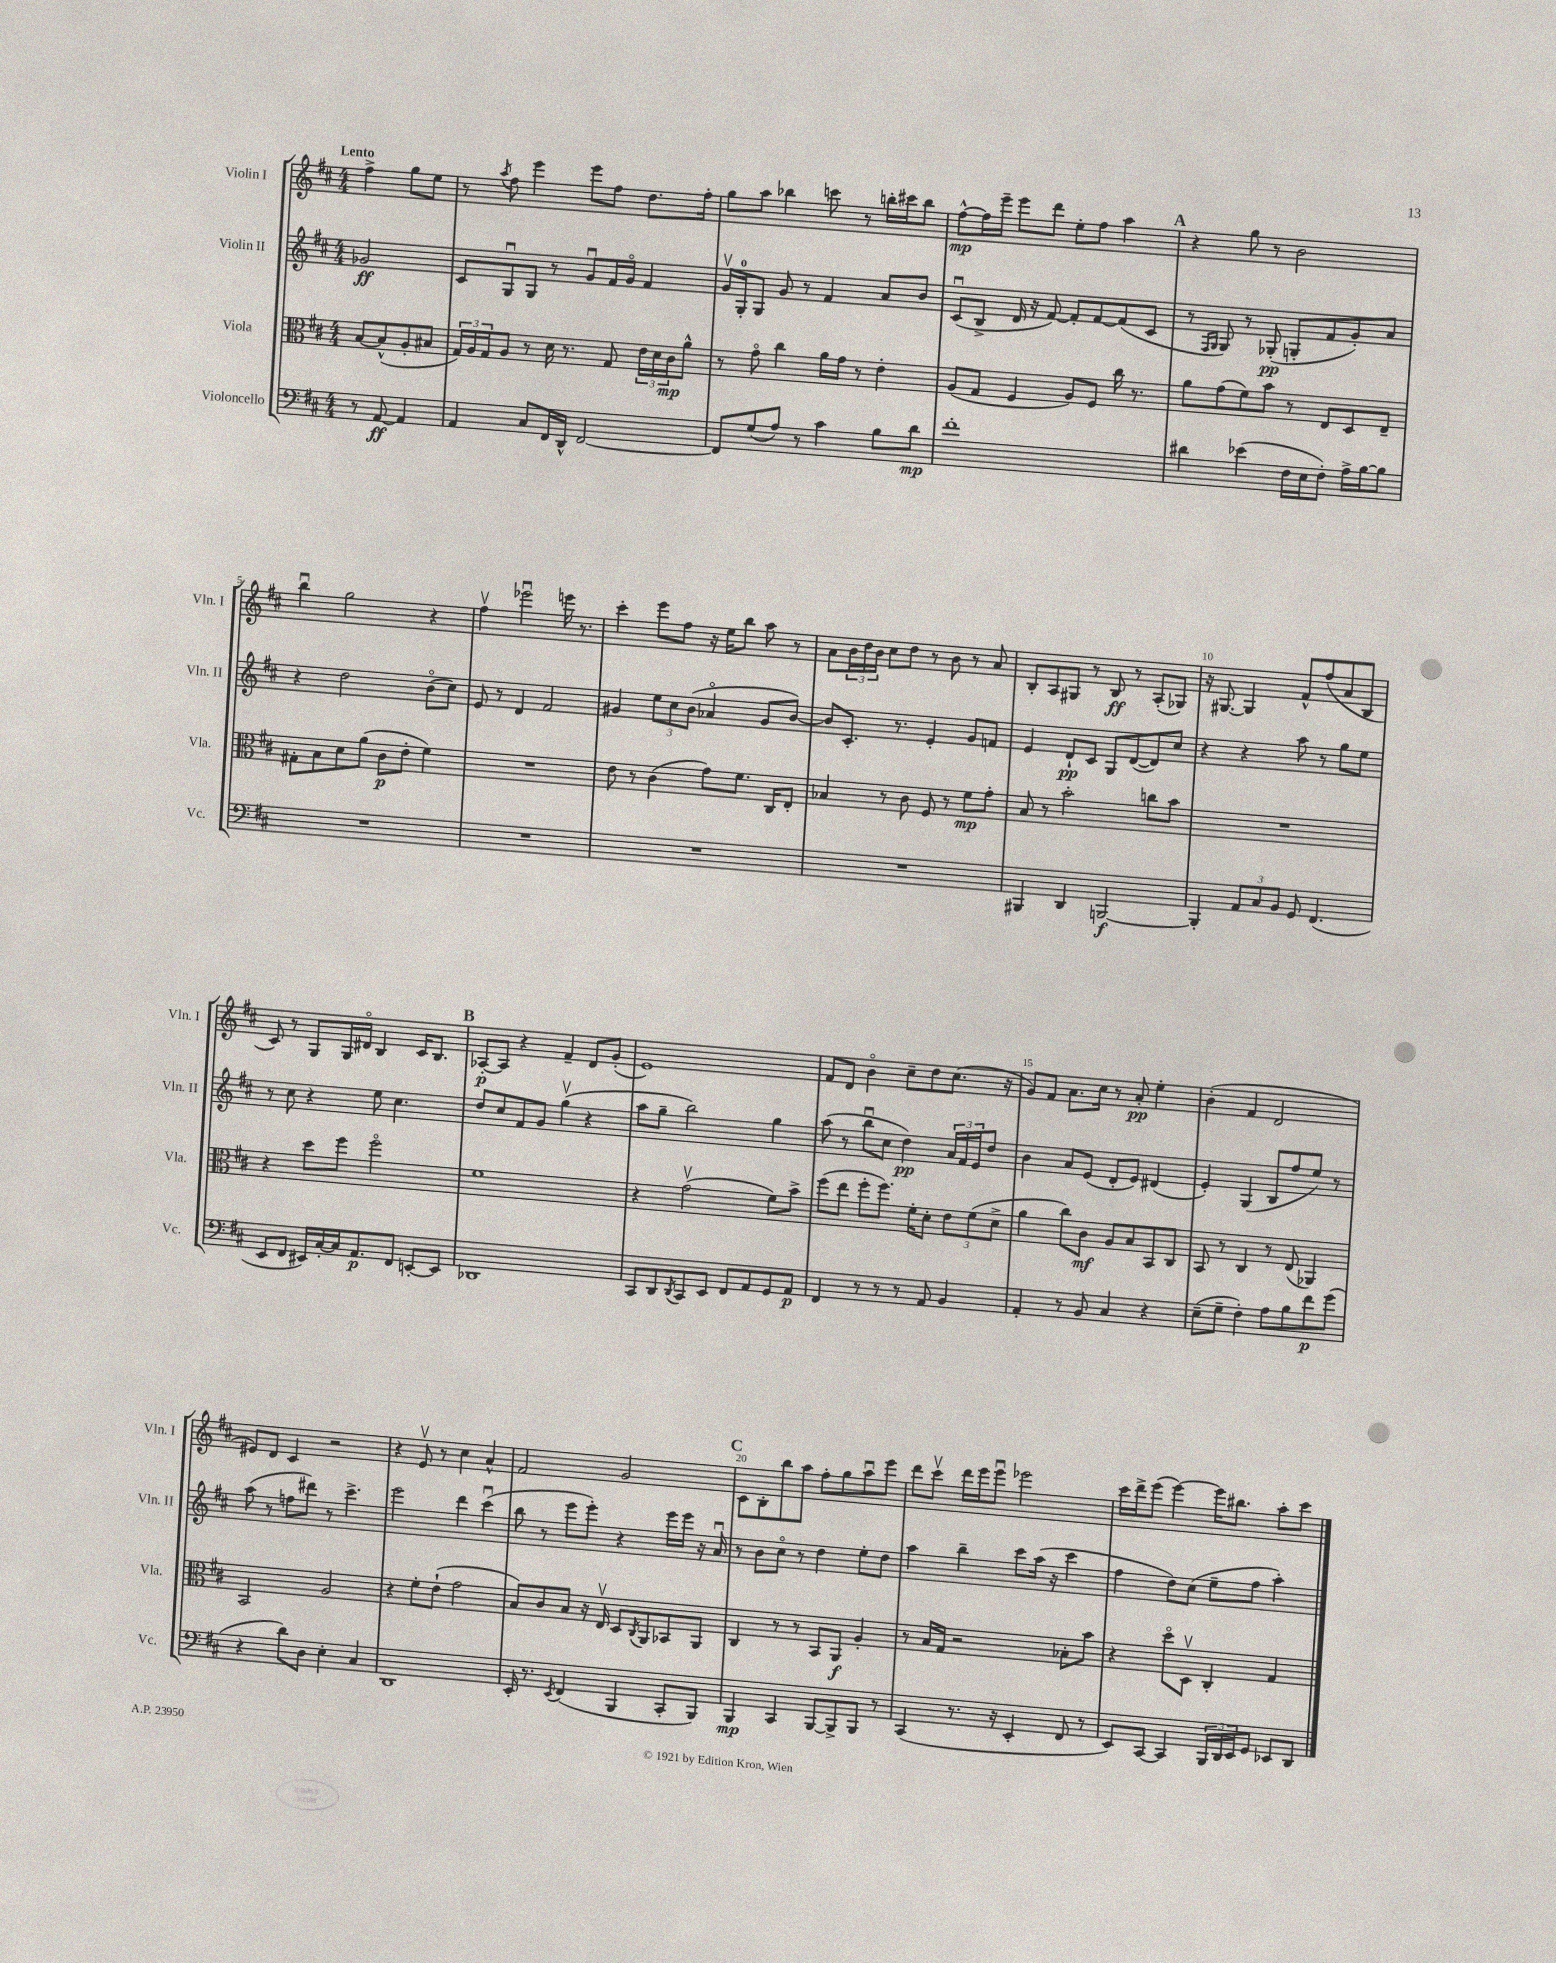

**kern	**dynam	**kern	**dynam	**kern	**dynam	**kern	**dynam
*part4	*part4	*part3	*part3	*part2	*part2	*part1	*part1
*staff4	*staff4	*staff3	*staff3	*staff2	*staff2	*staff1	*staff1
*I"Violoncello	*	*I"Viola	*	*I"Violin II	*	*I"Violin I	*
*I'Vc.	*	*I'Vla.	*	*I'Vln. II	*	*I'Vln. I	*
*clefF4	*	*clefC3	*	*clefG2	*	*clefG2	*
*k[f#c#]	*	*k[f#c#]	*	*k[f#c#]	*	*k[f#c#]	*
*M4/4	*	*M4/4	*	*M4/4	*	*M4/4	*
=	=	=	=	=	=	=	=
!	!	!	!	!	!	!LO:TX:a:B:t=Lento	!
8r	.	[8B/L	.	2g-X/	ff	4ff#^\	.
[8AA/	ff	(8B^^/]	.	.	.	.	.
4AA/]	.	8A'/	.	.	.	8gg\L	.
.	.	8B#X/J	.	.	.	8ee\J	.
=1	=1	=1	=1	=1	=1	=1	=1
4AA/	.	24G/LL)	.	8c#/L	.	8r	.
.	.	24A/	.	.	.	.	.
.	.	24G/J	.	.	.	.	.
.	.	.	.	.	.	8qaa/	.
.	.	8A/J	.	8Gu/	.	8ff#\	.
8C#/L	.	8r	.	8G/J	.	4eee\	.
16FF#/L	.	16d\	.	8r	.	.	.
16DD^^/JJ	.	8.r	.	.	.	.	.
[2FF#/	.	.	.	8gu/L	.	8eee\L	.
.	.	8G/	.	16f#/L	.	8ff#\J	.
.	.	.	.	16g/JJ	.	.	.
.	.	24e\LL	.	4f#/	.	8.dd\L	.
.	.	24d\	.	.	.	.	.
.	.	24c#\J	mp	.	.	.	.
.	.	8a^^\J	.	.	.	.	.
.	.	.	.	.	.	16ff#'\Jk	.
=2	=2	=2	=2	=2	=2	=2	=2
8FF#/L]	.	8r	.	16gv/LL	.	8gg\L	.
.	.	.	.	16G'/J	.	.	.
(8G/	.	8g\	.	8G/J	.	8aa\J	.
8A/J)	.	4cc#\	.	8g/	.	4bb-X\	.
8r	.	.	.	8r	.	.	.
4c#\	.	16a\LL	.	4f#/	.	8cccn\	.
.	.	16g\JJ	.	.	.	.	.
.	.	8r	.	.	.	8r	.
8B\L	.	4e'\	.	8a/L	.	16bbn'\LL	.
.	.	.	.	.	.	16ccc#X\J	.
8d\J	mp	.	.	8b/J	.	8bb\J	.
=3	=3	=3	=3	=3	=3	=3	=3
1f#'	.	(8A/L	.	(8c#u/L	.	[8ff#^^\L	mp
.	.	8G/J	.	8B^/J	.	16ff#\L]	.
.	.	.	.	.	.	16eee~\JJ	.
.	.	4F#/	.	16d/	.	8eee\L	.
.	.	.	.	16r	.	.	.
.	.	.	.	[8f#/)	.	8ddd\J	.
.	.	8A/L)	.	8f#'/L]	.	8ee'\L	.
.	.	8F#/J	.	[8f#/	.	8ff#\J	.
.	.	16cc#\	.	(8f#/]	.	4aa\	.
.	.	8.r	.	.	.	.	.
.	.	.	.	8c#/J	.	.	.
!!LO:REH:place=s1:t=A
=4	=4	=4	=4	=4	=4	=4	=4
4d#X\	.	8a\L	.	8r	.	4r	.
.	.	.	.	16qqF#/LL	.	.	.
.	.	.	.	16qqG/JJ	.	.	.
.	.	(8g\	.	8G/)	.	.	.
(4e-X\	.	8f#\)	.	8r	.	8gg\	.
.	.	8b\J	.	(8G-X'/	pp	8r	.
16F#\LL	.	8r	.	8Gn'/L	.	2b\	.
16E\J	.	.	.	.	.	.	.
8F#'\J)	.	8E/L	.	8f#/	.	.	.
16A^\LL	.	8D/	.	8g'/)	.	.	.
[16B\J	.	.	.	.	.	.	.
8B\J]	.	8E~/J	.	8a/J	.	.	.
!!LO:LB:g=z
=5	=5	=5	=5	=5	=5	=5	=5
1r	.	8G#X'\L	.	4r	.	4bbu\	.
.	.	8B\	.	.	.	.	.
.	.	8d\	.	2dd\	.	2gg\	.
.	.	(8a\J	.	.	.	.	.
.	.	8c#\L	p	.	.	.	.
.	.	8e'\J	.	.	.	.	.
.	.	4f#\)	.	(8b\L	.	4r	.
.	.	.	.	8cc#\J)	.	.	.
=6	=6	=6	=6	=6	=6	=6	=6
1r	.	1r	.	8e/	.	4ff#v\	.
.	.	.	.	8r	.	.	.
.	.	.	.	4d/	.	2eee-Xu\	.
.	.	.	.	2f#/	.	.	.
.	.	.	.	.	.	16eeen\	.
.	.	.	.	.	.	8.r	.
=7	=7	=7	=7	=7	=7	=7	=7
1r	.	8e\	.	4g#X/	.	4ccc#'\	.
.	.	8r	.	.	.	.	.
.	.	(4c#\	.	12ee\L	.	8eee\L	.
.	.	.	.	12cc#\	.	.	.
.	.	.	.	.	.	8ff#\J	.
.	.	.	.	(12b\J	.	.	.
.	.	8g\L)	.	4a-X/	.	16r	.
.	.	.	.	.	.	16ee\KL	.
.	.	8.f#\J	.	.	.	8bb\J	.
.	.	.	.	8g#/L	.	8aa\	.
.	.	16C#/KL	.	.	.	.	.
.	.	8E'/J	.	[8b/J)	.	8r	.
=8	=8	=8	=8	=8	=8	=8	=8
1r	.	4B-X/	.	8b/L]	.	8a\L	.
.	.	.	.	8.c#'/J	.	24b\L	.
.	.	.	.	.	.	24dd\	.
.	.	.	.	.	.	24b\JJ	.
.	.	8r	.	.	.	8cc#\L	.
.	.	.	.	8.r	.	.	.
.	.	8c#\	.	.	.	8dd\J	.
.	.	8F#/	.	4e'/	.	8r	.
.	.	8r	.	.	.	8b\	.
.	.	8f#\L	mp	8g/L	.	8r	.
.	.	8g'\J	.	8fn/J	.	8a/	.
=9	=9	=9	=9	=9	=9	=9	=9
4BBB#X/	.	8B/	.	4e/	.	8B'/L	.
.	.	8r	.	.	.	8A/	.
4DD/	.	2b'\	.	8d`/L	pp	8G#X/J	.
.	.	.	.	8c#/J	.	8r	.
[2BBBn/	f	.	.	8G/L	.	8B/	ff
.	.	.	.	([8d/	.	8r	.
.	.	8ccn\L	.	8d/])	.	(8A'/L	.
.	.	8b\J	.	8cc#/J	.	8G-X/J)	.
=10	=10	=10	=10	=10	=10	=10	=10
4BBB'/]	.	1r	.	4r	.	16r	.
.	.	.	.	.	.	[8.G#X/	.
12AA/L	.	.	.	4r	.	4G#/]	.
12C#/	.	.	.	.	.	.	.
12BB/J	.	.	.	.	.	.	.
8GG/	.	.	.	8aa\	.	8f#^^/L	.
(4.FF#/	.	.	.	8r	.	(8ff#/	.
.	.	.	.	8gg\L	.	8a/	.
.	.	.	.	8ee\J	.	8B/J	.
!!LO:LB:g=z
=11	=11	=11	=11	=11	=11	=11	=11
8EE/L	.	4r	.	8r	.	8c#/)	.
8FF#/J	.	.	.	8cc#\	.	8r	.
16EE#X/LL)	.	8dd\L	.	4r	.	8G/L	.
[16C#'/	.	.	.	.	.	.	.
16C#/J]	.	8ff#\J	.	.	.	16G/L	.
8.AA/	p	.	.	.	.	16d#X/JJ	.
.	.	2ff#\	.	8ee\	.	4B/	.
8FF#/J	.	.	.	4.cc#\	.	.	.
[8EEn'/L	.	.	.	.	.	16c#/KL	.
.	.	.	.	.	.	8.B/J	.
8EE/J]	.	.	.	.	.	.	.
!!LO:REH:place=s1:t=B
=12	=12	=12	=12	=12	=12	=12	=12
1DD-X	.	1f#	.	8dd/L	.	[8A-X'/L	p
.	.	.	.	8cc#/	.	8A-/J]	.
.	.	.	.	8f#/	.	4r	.
.	.	.	.	8g/J	.	.	.
.	.	.	.	(4ggv\	.	4f#~/	.
.	.	.	.	4r	.	8d/L	.
.	.	.	.	.	.	(8g'/J	.
=13	=13	=13	=13	=13	=13	=13	=13
8CC#/L	.	4r	.	8aa\L	.	1e)	.
8DD/	.	.	.	8gg~\J	.	.	.
8qDD/	.	.	.	.	.	.	.
8CC#/	.	(2gv\	.	2bb\)	.	.	.
8EE/J	.	.	.	.	.	.	.
8FF#/L	.	.	.	.	.	.	.
8AA/	.	.	.	.	.	.	.
8GG/	.	8f#\L)	.	4gg\	.	.	.
8AA/J	p	8b^\J	.	.	.	.	.
=14	=14	=14	=14	=14	=14	=14	=14
4FF#/	.	(8ff#\L	.	(8aa\	.	8f#/L	.
.	.	8ee\J	.	8r	.	8d/J	.
8r	.	8ff#'\L	.	8bbu\L	.	4b\	.
8r	.	8.ff#\J)	.	8cc#\J	.	.	.
8r	.	.	.	4dd\)	pp	8cc#~\L	.
.	.	16f#'\KL	.	.	.	.	.
8AA/	.	8d'\J	.	.	.	8dd\	.
4BB/	.	12e\L	.	24a/LL	.	(8.cc#\J	.
.	.	.	.	24f#/	.	.	.
.	.	(12f#\	.	24e/J	.	.	.
.	.	.	.	8dd/J	.	.	.
.	.	12d^\J	.	.	.	.	.
.	.	.	.	.	.	16r	.
=15	=15	=15	=15	=15	=15	=15	=15
4AA'/	.	4a\	.	4b\	.	8g/L)	.
.	.	.	.	.	.	8f#/J	.
8r	.	8cc#\L)	.	8a/L	.	8.a\L	.
8BB/	.	8c#\J	mf	(8e/J	.	.	.
.	.	.	.	.	.	16cc#\Jk	.
4C#/	.	8A/L	.	8d'/L	.	8r	.
.	.	8B/	.	8e/J)	.	8a'/	pp
4r	.	8BB/	.	(4d#X/	.	4ee'\	.
.	.	8C#/J	.	.	.	.	.
=16	=16	=16	=16	=16	=16	=16	=16
(8E~\L	.	8BB/	.	4e'/)	.	(4b'\	.
8G~\J	.	8r	.	.	.	.	.
4F#'\)	.	4C#/	.	(4G/	.	4f#/	.
8A\L	.	8r	.	8B/L	.	2d/	.
8B\	.	(8E/	.	8ff#/	.	.	.
8f#\	p	4AA-X/)	.	8ee/J)	.	.	.
(8g\J	.	.	.	8r	.	.	.
!!LO:LB:g=z
=17	=17	=17	=17	=17	=17	=17	=17
4r	.	2BB/	.	(8aa\	.	8e#X/L)	.
.	.	.	.	8r	.	8d/J	.
8d\L)	.	.	.	8ffn\L	.	4c#/	.
8D\J	.	.	.	8ddd#X\J)	.	.	.
4E'\	.	2A/	.	8r	.	2r	.
.	.	.	.	4.ccc#^\	.	.	.
4C#/	.	.	.	.	.	.	.
=18	=18	=18	=18	=18	=18	=18	=18
1DD	.	4r	.	2eee\	.	4r	.
.	.	8f#'\L	.	.	.	8ev/	.
.	.	(8e`\J	.	.	.	8r	.
.	.	2g\	.	4ddd\	.	4cc#\	.
.	.	.	.	(4ccc#u\	.	4a^^/	.
=19	=19	=19	=19	=19	=19	=19	=19
16EE'/	.	8B/L)	.	8bb\	.	2f#/	.
8.r	.	.	.	.	.	.	.
.	.	8c#/	.	8r	.	.	.
8qEE/	.	.	.	.	.	.	.
(4FF#/	.	8B/J	.	8eee\L	.	.	.
.	.	16r	.	8eee'\J)	.	.	.
.	.	16Ev/	.	.	.	.	.
4BBB/	.	8D/L	.	4r	.	2g/	.
.	.	8qC#/	.	.	.	.	.
.	.	8AA/	.	.	.	.	.
8CC#'/L	.	8BB-X/	.	16eee\LL	.	.	.
.	.	.	.	16eee\JJ	.	.	.
8BBB/J)	.	8AA/J	.	16r	.	.	.
.	.	.	.	16au/	.	.	.
!!LO:REH:place=s1:t=C
=20	=20	=20	=20	=20	=20	=20	=20
4BBB/	mp	4C#/	.	8r	.	8c#\L	.
.	.	.	.	8b\L	.	8B'\	.
4CC#/	.	8r	.	8cc#\J	.	8bb\	.
.	.	8r	.	8r	.	8aa\J	.
[8BBB/L	.	8BB/L	.	4dd\	.	8ff#'\L	.
8BBB^/]	.	8AA/J	f	.	.	8gg\	.
8BBB/J	.	4A'/	.	8ee'\L	.	8aau\	.
8r	.	.	.	8dd\J	.	8eee\J	.
=21	=21	=21	=21	=21	=21	=21	=21
(4CC#/	.	8r	.	4aa\	.	8ddd\L	.
.	.	16B/LL	.	.	.	8ccc#v\J	.
.	.	16G/JJ	.	.	.	.	.
8.r	.	2r	.	4bb~\	.	16ddd\LL	.
.	.	.	.	.	.	16eee\J	.
.	.	.	.	.	.	8eeeu\J	.
16r	.	.	.	.	.	.	.
4EE'/	.	.	.	8ccc#\L	.	2eee-X\	.
.	.	.	.	(16aa\Jk	.	.	.
.	.	.	.	16r	.	.	.
8FF#/	.	8B-X'\L	.	4ccc#\	.	.	.
8r	.	8b\J	.	.	.	.	.
=22	=22	=22	=22	=22	=22	=22	=22
8EE/L)	.	4r	.	4ff#\	.	16ccc#\LL	.
.	.	.	.	.	.	16ddd^\J	.
[8CC#/J	.	.	.	.	.	(8eee\J	.
4CC#/]	.	8dd\L	.	8dd\L)	.	[4eee\)	.
.	.	8Dv\J	.	(8cc#\J	.	.	.
24BBB/LL	.	4C#'/	.	8ee~\L	.	16eee\KL]	.
24DD/	.	.	.	.	.	.	.
.	.	.	.	.	.	8.bb#X\J	.
24EE/J	.	.	.	.	.	.	.
8GG/J	.	.	.	8ff#\J	.	.	.
8EE-X/L	.	4G/	.	4aa'\)	.	8aa'\L	.
8DD/J	.	.	.	.	.	8ccc#\J	.
==	==	==	==	==	==	==	==
*-	*-	*-	*-	*-	*-	*-	*-
